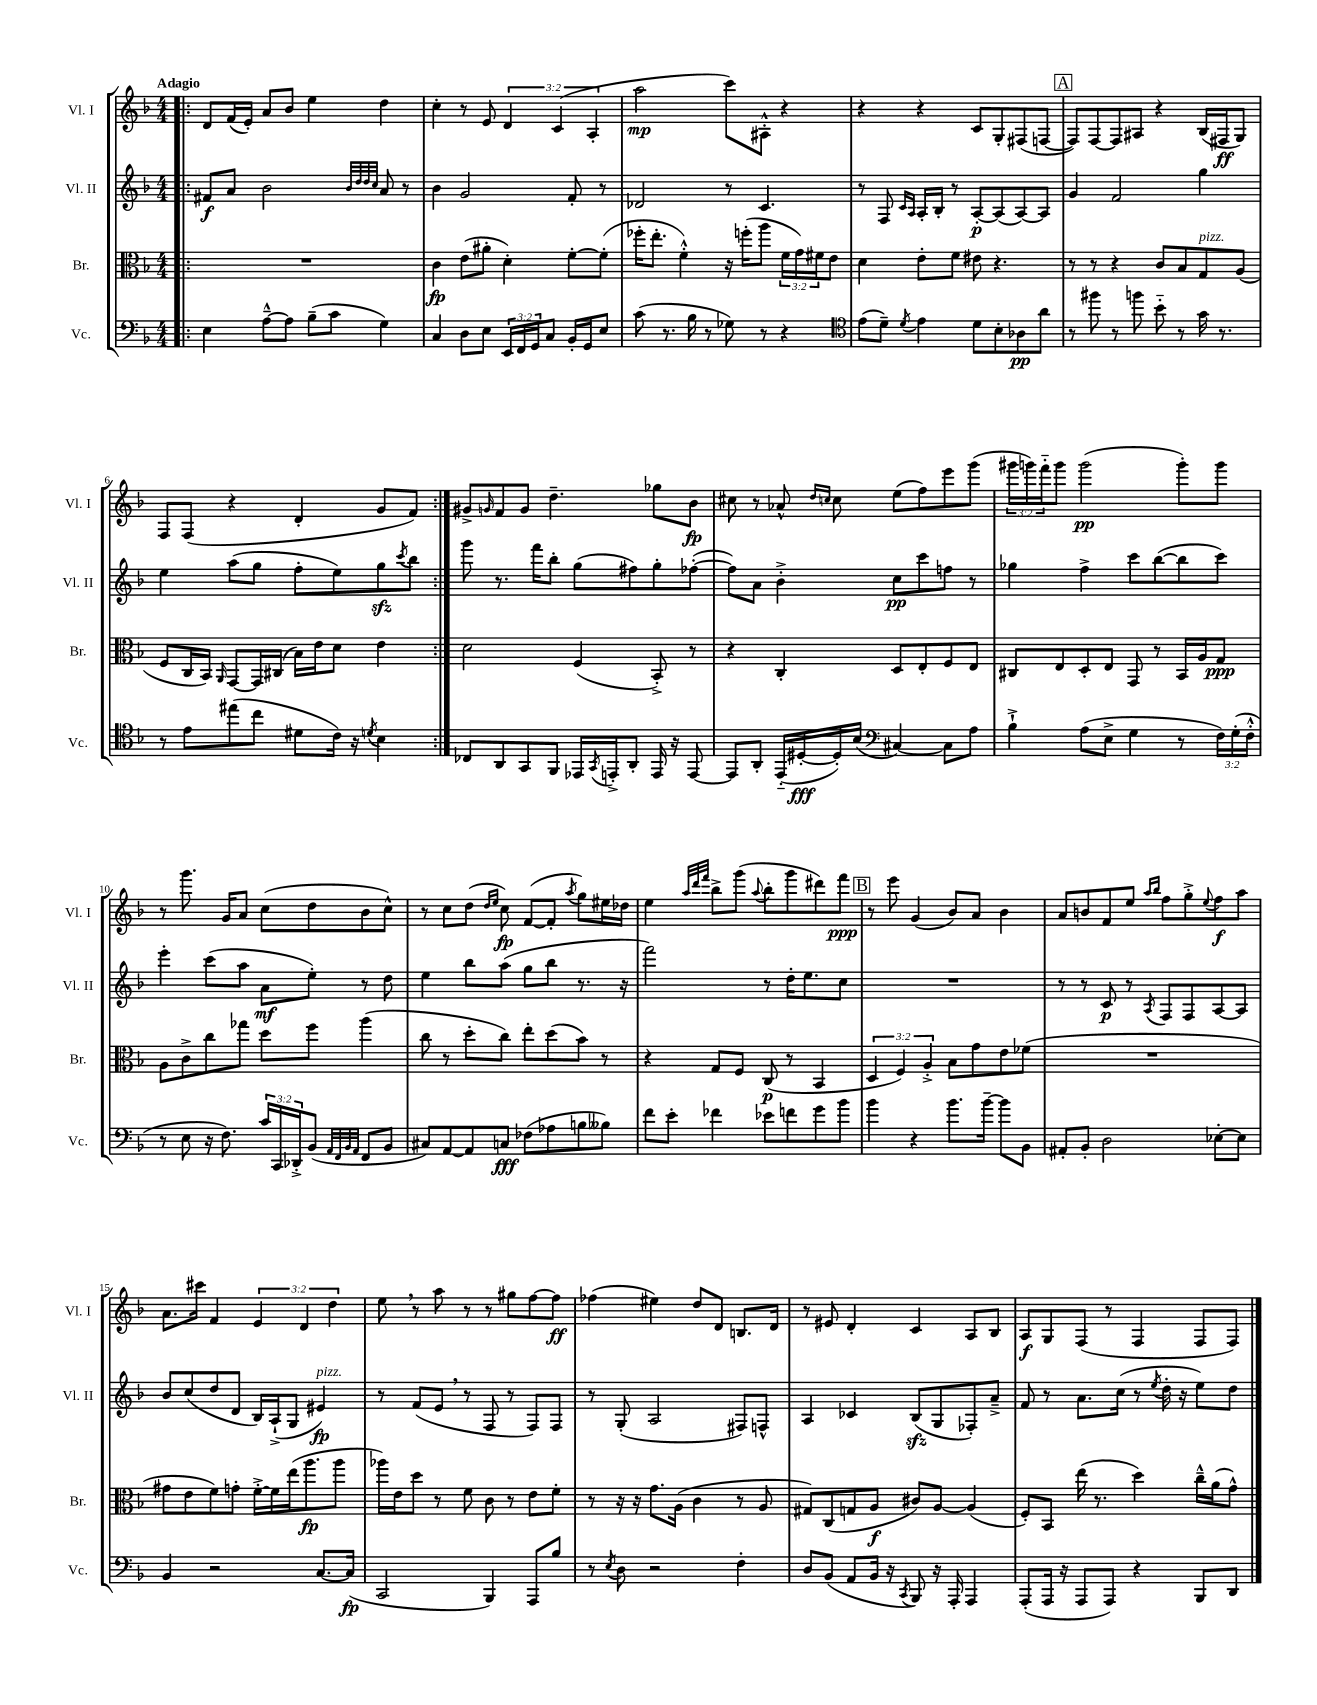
<<
\new StaffGroup <<
\new Staff = "s0" \with { instrumentName = "Vl. I" shortInstrumentName = "Vl. I" } {
    \clef treble \key f \major \numericTimeSignature \time 4/4 \override Staff.TupletNumber.text = #tuplet-number::calc-fraction-text \tempo "Adagio"
    \repeat volta 2 { \bar ".|:" d'8 f'16( e'16-.) a'8 bes'8 e''4 d''4 |
    c''4-. r8 e'8 \tuplet 3/2 { d'4 c'4( a4-. } |
    a''2\mp c'''8) ais8-.-^ r4 |
    r4 r4 c'8 g8-. fis8( f8~ |
    \mark \markup { \box "A" } f8) f8~ f8 ais8 r4 bes16( fis16\ff g8) |
    f8 f8( r4 d'4-. g'8 f'8) | }
    gis'8-> \grace { g'16 } f'8 g'8 d''4.-- ges''8 bes'8\fp |
    cis''8 r8 aes'8-^ \grace { d''16 c''16 } c''8 e''8( f''8) e'''8 g'''8( |
    \tuplet 3/2 { gis'''16 g'''16) f'''16-_ } g'''8 g'''2\pp( g'''8-.) g'''8 |
    r8 g'''8. g'16 a'8 c''8( d''8 bes'8 c''8-^) |
    r8 c''8 d''8( \grace { d''16 e''16 } c''8\fp) f'8~( f'8-. \acciaccatura { a''8 } g''8) eis''16 des''16 |
    e''4 \grace { a''32 d'''32 f'''32 } bes''8-> g'''8( \appoggiatura { a''8 } bes''8-. g'''8 dis'''8) f'''8\ppp |
    \mark \markup { \box "B" } r8 e'''8 g'4( bes'8) a'8 bes'4 |
    a'8 b'8 f'8 e''8 \grace { a''16 bes''16 } f''8 g''8-.-> \appoggiatura { e''8 } f''8\f a''8 |
    a'8. cis'''16 f'4 \tuplet 3/2 { e'4 d'4 d''4 } |
    e''8 \breathe r8 a''8 r8 r8 gis''8 f''8~ f''8\ff |
    fes''4( eis''4) d''8 d'8 b8. d'16 |
    r8 eis'8 d'4-. c'4 a8 bes8 |
    a8\f g8 f8( r8 f4 f8 f8) \bar "|." |
}
\new Staff = "s1" \with { instrumentName = "Vl. II" shortInstrumentName = "Vl. II" } {
    \clef treble \key f \major \numericTimeSignature \time 4/4
    \repeat volta 2 { \bar ".|:" fis'8\f a'8 bes'2 \grace { bes'32 d''32 d''32 c''32 } a'8 r8 |
    bes'4 g'2 f'8-. r8 |
    des'2 r8 c'4. |
    r8 f8 \grace { c'16 a16 } a16-. bes16-. r8 a8~-.\p a8( a8~) a8 |
    \mark \markup { \box "A" } g'4 f'2 g''4 |
    e''4 a''8( g''8 f''8-. e''8) g''8\sfz \acciaccatura { c'''8 } bes''8 | }
    g'''8 r8. f'''16 bes''8-. g''8( fis''8) g''8-. fes''8~-.( |
    fes''8) a'8 bes'4-.-> c''8\pp c'''8 f''8 r8 |
    ges''4 f''4-> c'''8 bes''8~( bes''8 c'''8) |
    e'''4-. c'''8( a''8 a'8\mf e''8-.) r8 d''8 |
    e''4 bes''8 a''8( g''8 bes''8 r8. r16 |
    f'''2) r8 d''16-. e''8. c''8 |
    \mark \markup { \box "B" } R1 |
    r8 r8 c'8\p r8 \acciaccatura { a8 } f8 f8 a8~ a8 |
    bes'8 c''8( d''8 d'8 bes16) a16-!->( g8 eis'4\fp^\markup { \italic "pizz." }) |
    r8 f'8( e'8 \breathe r8 f8 r8 f8) f8 |
    r8 g8-.( a2 fis8) f8-^ |
    a4 ces'4 bes8\sfz( g8 fes8-.) a'8---> |
    f'8 r8 a'8. c''16( r8 \acciaccatura { e''8 } d''16-. r16 e''8) d''8 \bar "|." |
}
\new Staff = "s2" \with { instrumentName = "Br." shortInstrumentName = "Br." } {
    \clef alto \key f \major \numericTimeSignature \time 4/4 \override Staff.TupletNumber.text = #tuplet-number::calc-fraction-text
    \repeat volta 2 { \bar ".|:" R1 |
    c'4\fp e'8( ais'8-. d'4-.) f'8~-. f'8-.( |
    fes''16-. e''8.-. f'4-.-^) r16 f''16-.( a''8 \tuplet 3/2 { f'16 g'16) fis'16 } e'8 |
    d'4 e'8-. f'8 eis'8 r4. |
    \mark \markup { \box "A" } r8 r8 r4 c'8 bes8 g8^\markup { \italic "pizz." } a8( |
    f8 c16 bes,16) \grace { a,16 } g,8~ g,16 cis16( bes16) e'16 d'8 e'4 | }
    d'2 f4( bes,8-.->) r8 |
    r4 c4-. d8 e8-. f8 e8 |
    cis8 e8 d8-. e8 g,8 r8 bes,16 a16 g8\ppp |
    a8 c'8-> c''8 ges''8 d''8 f''8 a''4( |
    c''8 r8 d''8-. c''8) e''8-. d''8( bes'8) r8 |
    r4 g8 f8 c8\p( r8 bes,4 |
    \mark \markup { \box "B" } \tuplet 3/2 { d4 f4) a4-.-> } bes8 g'8 e'8 fes'8( |
    R1 |
    gis'8 e'8 f'8) g'8-. f'16~-.-> f'16 e''16( a''8.\fp a''8 |
    aes''16) e'16 d''8 r8 f'8 c'8 r8 e'8 f'8-. |
    r8 r16 r16 g'8. a16( c'4 r8 a8 |
    gis8) c8( g8 a8\f cis'8) a8~ a4( |
    f8-.) bes,8 e''16( r8. d''4) c''16---^ a'16( g'8-^) \bar "|." |
}
\new Staff = "s3" \with { instrumentName = "Vc." shortInstrumentName = "Vc." } {
    \clef bass \key f \major \numericTimeSignature \time 4/4 \override Staff.TupletNumber.text = #tuplet-number::calc-fraction-text
    \repeat volta 2 { \bar ".|:" e4 a8~---^ a8 bes8--( c'8 g4) |
    c4 d8 e8 \tuplet 3/2 { e,16 f,16 g,16 } c8 bes,16-. g,16 e8 |
    c'8( r8. bes16 r8 ges8) r8 r4 |
    \clef tenor e'8( d'8--) \acciaccatura { d'8 } e'4 d'8 bes8-. aes8\pp a'8 |
    \mark \markup { \box "A" } r8 fis''8 r8 f''8 bes'8-_ r8 g'16 r8. |
    r8 e'8 eis''8( c''8 dis'8 c'16) r16 \acciaccatura { d'8 } bes4 | }
    ces8 a,8 g,8 f,8 ees,16 \acciaccatura { g,8 } e,16-.-> a,8-. e,16 r16 e,8~ |
    e,8 a,8-. e,16-_( dis16~-.\fff dis16-.) bes16( \clef bass cis4~) cis8 a8 |
    bes4-!-> a8( e8-> g4 r8 \tuplet 3/2 { f16) g16-.( f16-.-^ } |
    r8 e8 r16 f8.) \tuplet 3/2 { c'16 c,16 des,16-.-> } bes,8( \grace { a,32 f,32 bes,32 a,32 } f,8 bes,8 |
    cis8) a,8~ a,8 c8\fff fes8( aes8 b8 beses8) |
    f'8 e'8-. fes'4 ees'8 f'8 g'8 bes'8 |
    \mark \markup { \box "B" } bes'4 r4 bes'8. bes'16~-- bes'8 bes,8 |
    ais,8-. bes,8-. d2 ees8~-. ees8 |
    bes,4 r2 c8.~ c16\fp( |
    c,2 bes,,4) a,,8 bes8 |
    r8 \acciaccatura { e8 } d8 r2 f4-. |
    d8 bes,8( a,8 bes,16 r16 \acciaccatura { c,8 } bes,,8) r16 a,,16-. a,,4 |
    a,,8-.( a,,16 r16 a,,8 a,,8) r4 bes,,8 d,8 \bar "|." |
}
>>
>>
